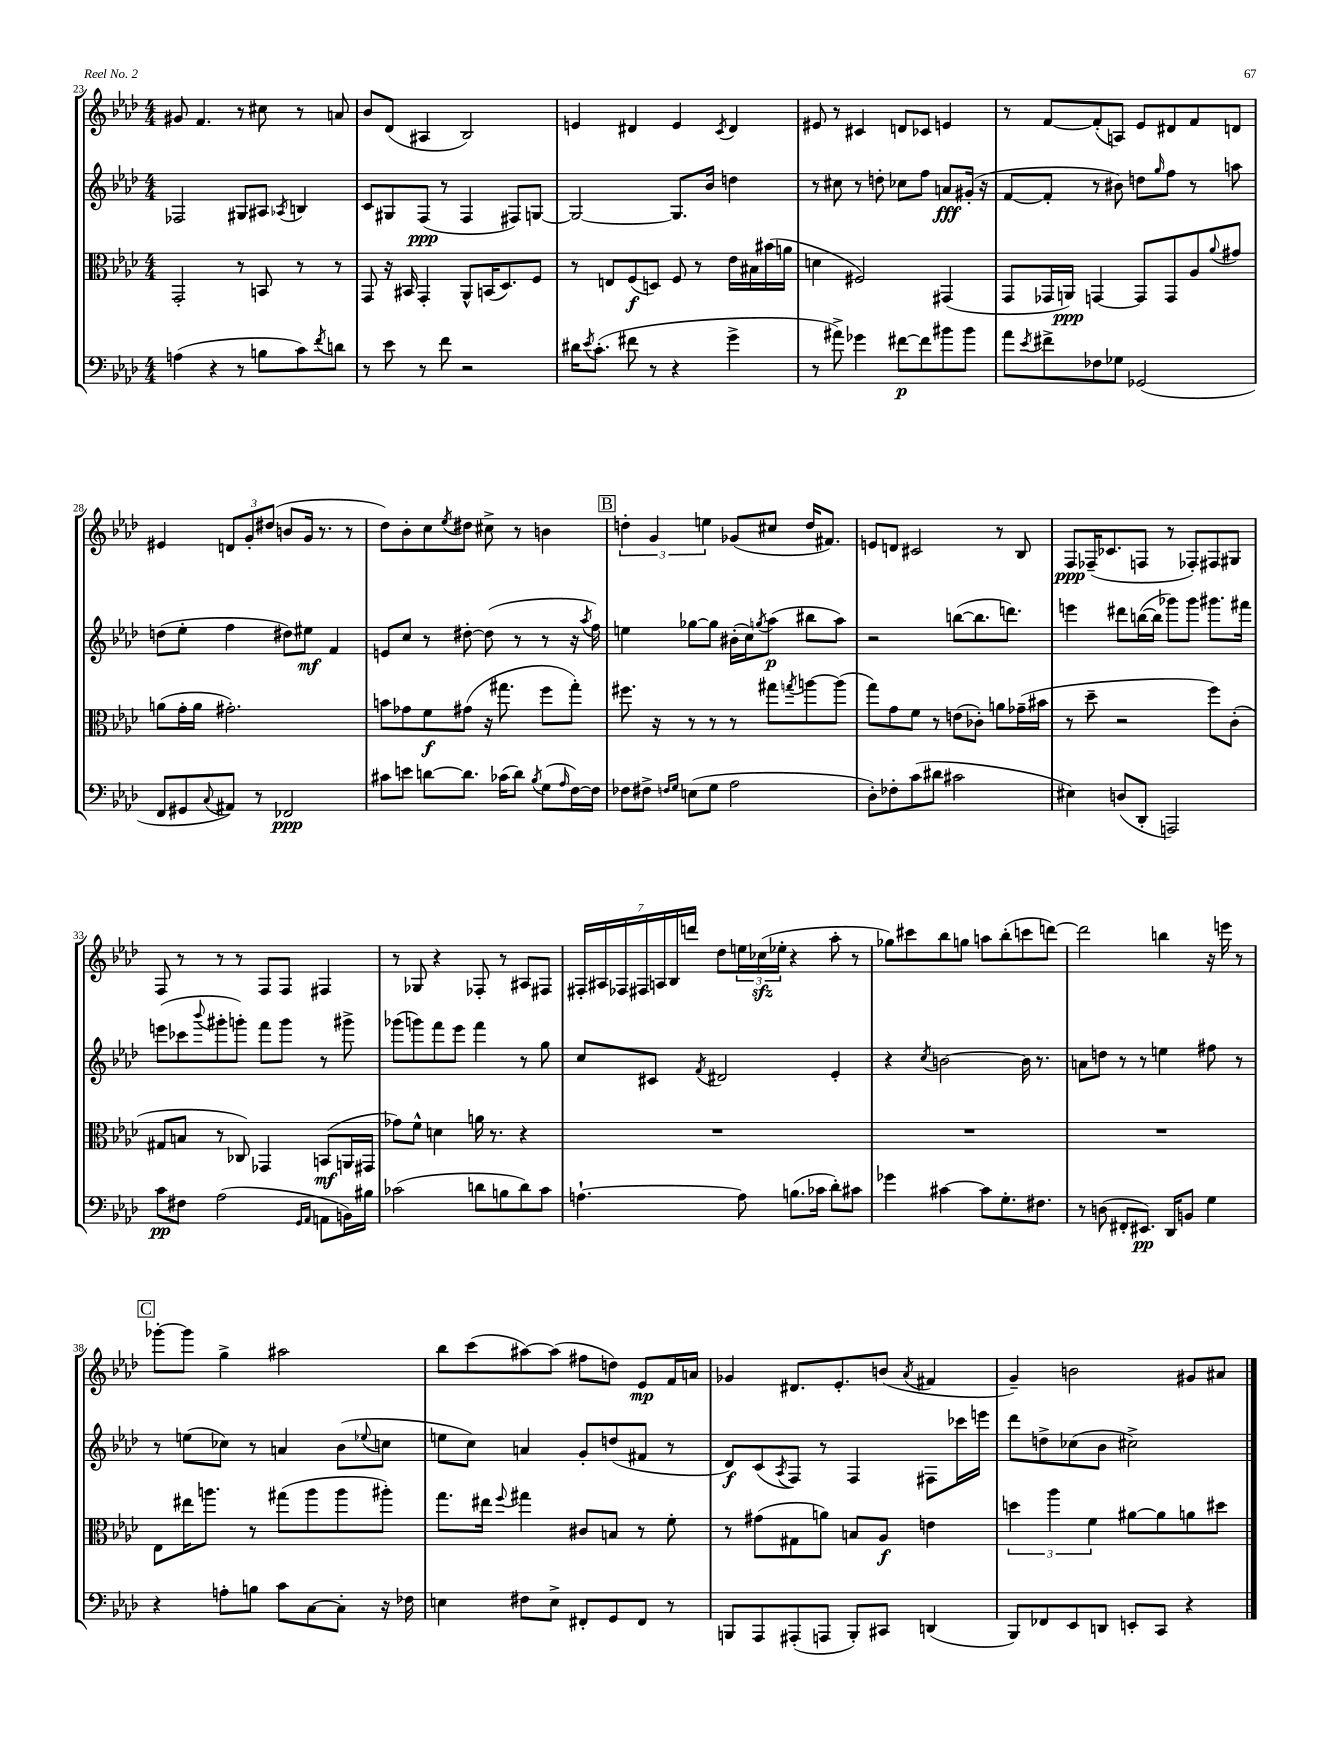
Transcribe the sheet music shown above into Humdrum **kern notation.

**kern	**kern	**kern	**kern
*staff4	*staff3	*staff2	*staff1
*clefF4	*clefC3	*clefG2	*clefG2
*k[b-e-a-d-]	*k[b-e-a-d-]	*k[b-e-a-d-]	*k[b-e-a-d-]
*M4/4	*M4/4	*M4/4	*M4/4
(4A	2GG'	2F-	8g#
.	.	.	4.f
4r	.	.	.
8r	8r	8G#	8r
8B	8BB	8A#	8cc#
.	.	8qA-	.
8c)	8r	4B	8r
8qf	.	.	.
8d	8r	.	8a
=	=	=	=
8r	8GG	8c	8b-
8e-	16r	8G#	(8d-
.	16BB#	.	.
8r	4GG'	(8F	4A#
8f	.	8r	.
2r	8AA-^^	4F	2B-)
.	(16BB	.	.
.	8.D-)	.	.
.	.	8F#)	.
.	8F	[8G	.
=	=	=	=
16d#	8r	2G_	4e
8qe-	.	.	.
(8.c'	.	.	.
.	8E	.	.
8f#	(8F	.	4d#
8r	8D)	.	.
4r	8F	8.G]	4e
.	8r	.	.
.	.	16b-	.
.	.	.	8qc
4g^	16e-	4dd	4d#
.	16B#	.	.
.	(16b#	.	.
.	16a	.	.
=	=	=	=
8r	4d	8r	8e#
8a#^)	.	8cc#	8r
4g-	2F#)	8r	4c#
.	.	8dd'	.
[8f#	.	8cc-	8d
8f#]	.	8ff	8c-
8b#	(4GG#	8a	4e
8b#	.	(16g#'	.
.	.	16r	.
=	=	=	=
8a-	8GG	[8f	8r
8qe-	.	.	.
8f#^	16GG-	8f']	[8f
.	16AA)	.	.
8F-	[4GG	8r	(8f']
8G-	.	8b#)	8A)
(2GG-	8GG]	8dd	8e-
.	.	16qqgg	.
.	8GG	8ff	8d#
.	8A-	8r	8f
.	8qqa-	.	.
.	8g#	8aa	8d
=	=	=	=
8FF	(8a	(8dd	4e#
8GG#	16g'	8ee-'	.
.	16a	.	.
8qqC	.	.	.
8AA#)	2.g#')	4ff	12d
.	.	.	12g'
8r	.	.	.
.	.	.	(12dd#
2FF-	.	8dd#)	8b
.	.	8ee#	16g
.	.	.	8.r
.	.	4f	.
.	.	.	8r
=	=	=	=
8c#	8b	8e	8dd-)
8e	8g-	8cc	8b-'
[8d	8f	8r	8cc
.	.	.	8qee-
8.d]	(8g#	[8dd#'	8dd#
.	16r	(8dd#]	8cc#^
(16c-	8.gg#	.	.
8d)	.	8r	8r
8qB-	.	.	.
(8G	8ff	8r	4b
16qqA-	.	.	.
[16F)	8gg#')	16r	.
.	.	8qaa-	.
16F]	.	16ff)	.
=	=	=	=
8F-	8.ff#	4ee	6dd'
8F#^	.	.	.
.	.	.	6g
.	16r	.	.
16qqF	.	.	.
16qqG	.	.	.
(8E	8r	[8gg-	.
.	.	.	6ee
8G	8r	8gg-]	.
2A-	8r	(16b#'	(8g-
.	.	16cc)	.
.	.	8qgg	.
.	8gg#	(8aa-	8cc#
.	8qgg	.	.
.	[8aa	8bb#	16dd
.	.	.	8.f#)
.	(8aa]	8aa-)	.
=	=	=	=
8D-')	8gg)	2r	8e
8F-'	8g	.	8d
(8c	8f	.	2c#
8d#	8r	.	.
2c#	(8e	([8bb	.
.	8c-')	8.bb]	.
.	8a	.	8r
.	.	8.ddd)	.
.	(16g-~	.	8B-
.	16b#	.	.
=	=	=	=
4E#)	8r	4eee	8F
.	8dd-~	.	(16F-~
.	.	.	8.c-
(8D	2r	8ddd#	.
8DD-'	.	([16bb	8F
.	.	16bb]	.
2AAA)	.	8ggg-)	8r
.	.	8ggg-	8F-')
.	8ff)	8.ggg#	8F#
.	(8c'	.	8G#
.	.	16fff#	.
=	=	=	=
8c	8G#	(8eee	8F
8F#	8B	8ccc-	8r
.	.	8qqbbb-	.
(2A-	8r	8ggg#'	8r
.	8C-)	8ggg')	8r
.	4GG-	8fff	8F
.	.	8ggg	8F
16qqGG	.	.	.
16qqAA-	.	.	.
8AA	(8BB	8r	4F#
16BB)	16AA	8ggg#^	.
16B#	16GG#	.	.
=	=	=	=
(2c-	8g-)	(8ggg-	8r
.	8f^^	8ggg)	8G-
.	4d	8fff	4r
.	.	8eee-	.
8d	16a	4fff	8F-'
.	8.r	.	.
8B	.	.	8r
8d)	4r	8r	8A#
8c-	.	8gg	8F#
=	=	=	=
[4.A`	1r	8cc	28F#'
.	.	.	28A#
.	.	.	28F-
.	.	.	28F#
.	.	8c#	.
.	.	.	28A
.	.	.	28B-
.	.	.	28ddd
.	.	8qf	.
.	.	2d#	8dd-
8A]	.	.	24ee
.	.	.	(24cc-
.	.	.	24ee-'
(8.B	.	.	4r
16c-	.	.	.
8d-')	.	4e-'	8aa-'
8c#	.	.	8r
=	=	=	=
4g-	1r	4r	8gg-)
.	.	.	8ccc#
.	.	8qcc	.
[4c#	.	[2b	8bb-
.	.	.	8gg
8c#]	.	.	8aa
8.G'	.	.	(8bb-'
.	.	16b]	8ccc
8.F#	.	8.r	.
.	.	.	[8ddd)
=	=	=	=
8r	1r	8a	2ddd]
(8D	.	8dd	.
8FF#'	.	8r	.
8.EE#)	.	8r	.
.	.	4ee	4bb
16DD-	.	.	.
8BB	.	.	.
4G	.	8ff#	16r
.	.	.	16eee
.	.	8r	8r
=	=	=	=
4r	8E-	8r	[8ggg-'
.	16ee#	(8ee	8ggg-]
.	8.aa	.	.
8A'	.	8cc-)	4gg^
8B	8r	8r	.
8c	(8gg#	4a	2aa#
[8C	8aa	.	.
8C']	8aa	(8b-	.
.	.	8qqee-	.
16r	8aa#')	8cc	.
16F-	.	.	.
=	=	=	=
4E	8.gg	8ee	8bb-
.	.	8cc)	(8ccc
.	16ee#	.	.
.	8qqff	.	.
8F#	4gg#	4a	[8aa#)
8E^	.	.	(8aa#]
8FF#'	8c#	8g'	8ff#
8GG	8B	(8dd	8dd)
8FF#	8r	8f#	8e-
8r	8f'	8r	16f
.	.	.	16a
=	=	=	=
8BBB	8r	8d-)	4g-
8AAA-	(8g#	(8c	.
.	.	8qA-	.
(8AAA#'	8G#	8F)	8.d#
8AAA	8a)	8r	.
.	.	.	8.e-'
8BBB')	8B	4F	.
8CC#	8A-	.	(8b
.	.	.	8qa-
(4DD	4e	8F#	4f#
.	.	16ccc-	.
.	.	16eee	.
=	=	=	=
8BBB-)	6dd	8ddd-	4g~)
8FF-	.	8dd^	.
.	6aa-	.	.
8EE-	.	(8cc-	2b
.	6f	.	.
8DD	.	8b-	.
8EE'	[8a#	2cc#^)	.
8CC	8a#]	.	.
4r	8a	.	8g#
.	8dd#	.	8a#
==	==	==	==
*-	*-	*-	*-
